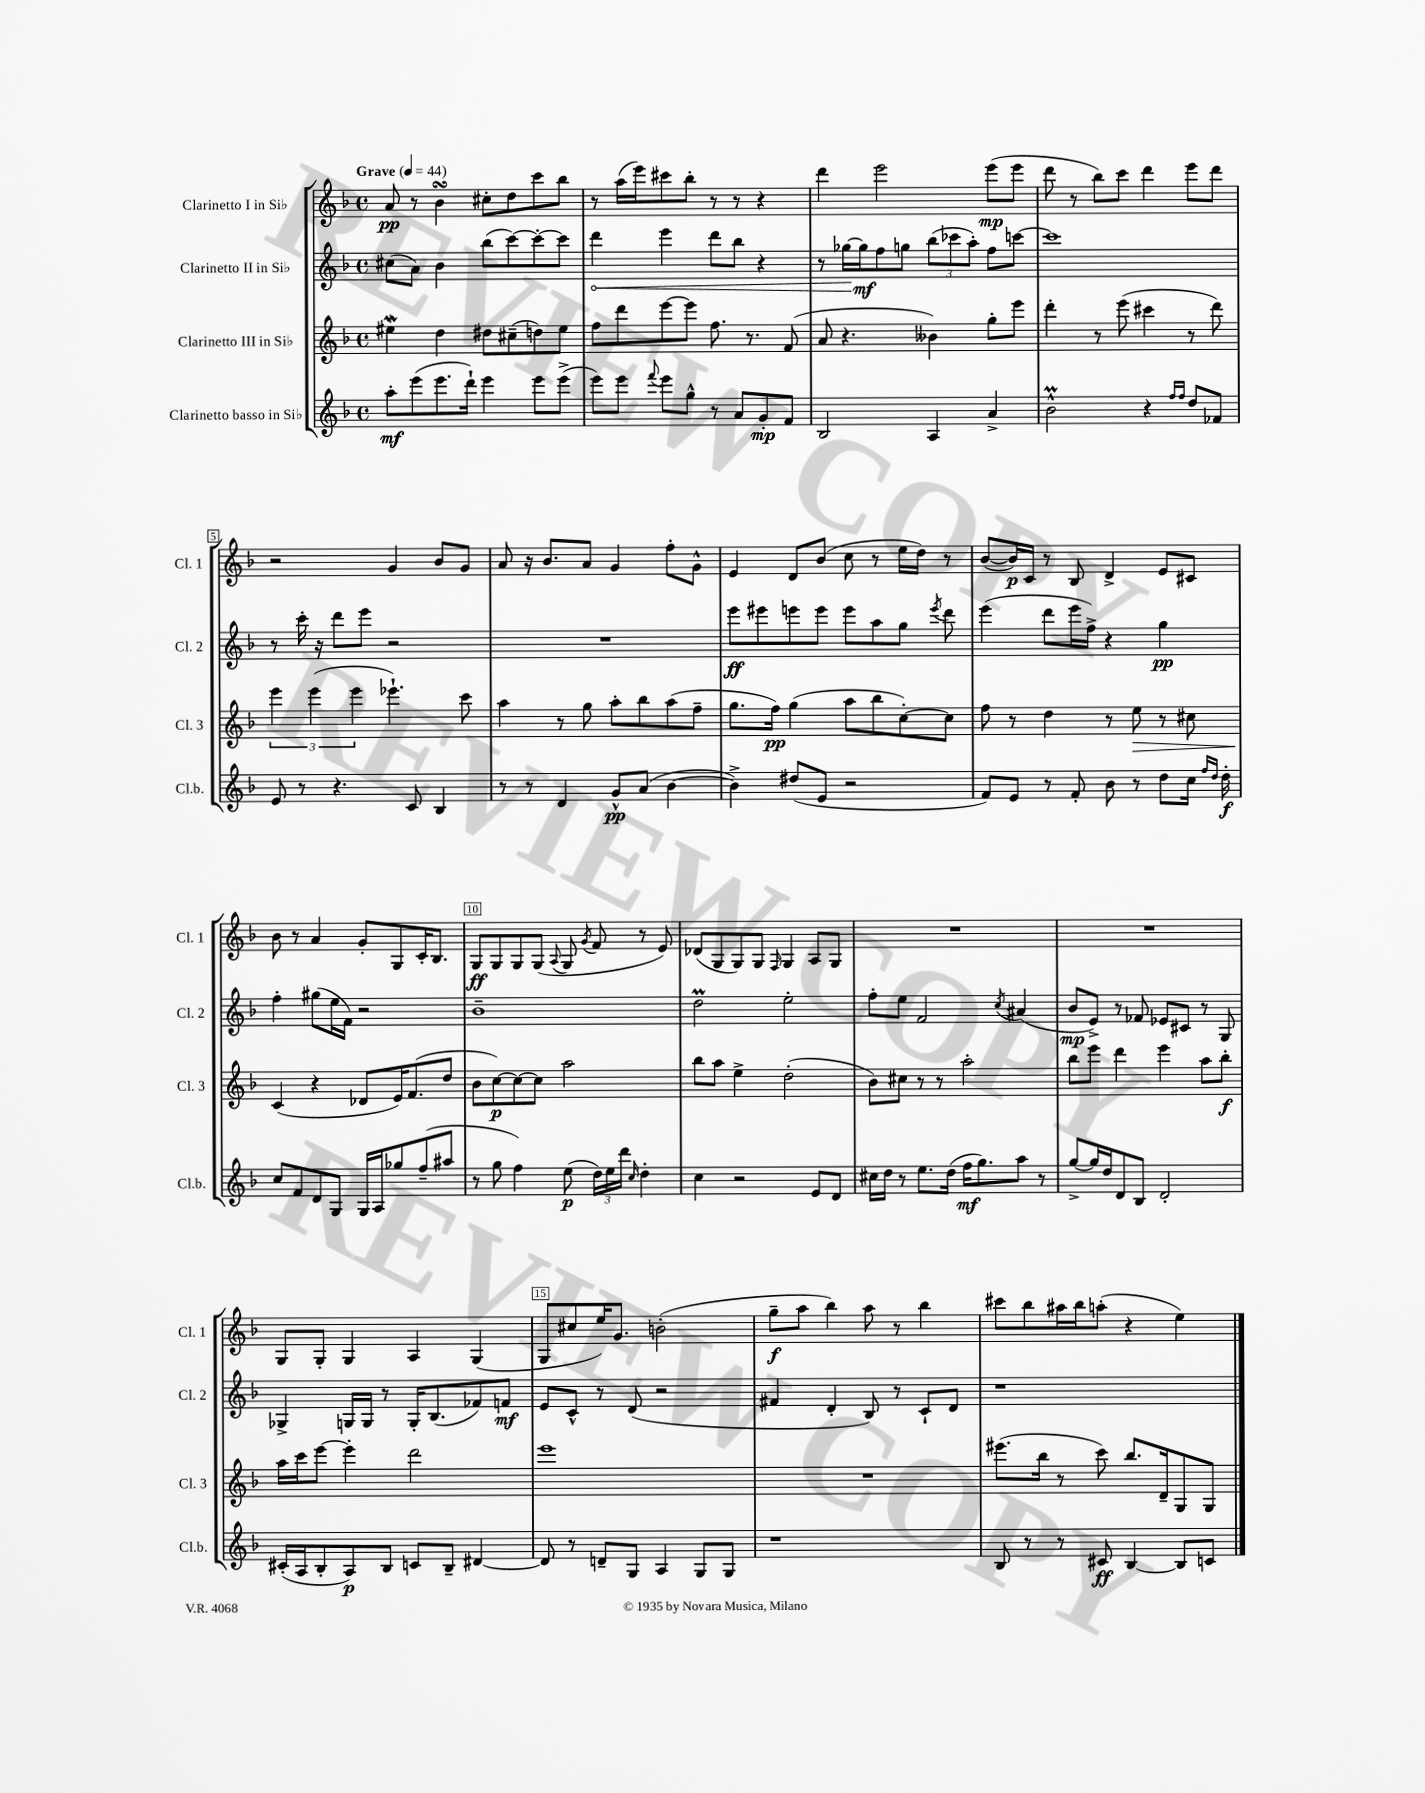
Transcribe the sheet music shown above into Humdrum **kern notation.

**kern	**kern	**kern	**kern
*staff4	*staff3	*staff2	*staff1
*clefG2	*clefG2	*clefG2	*clefG2
*k[b-]	*k[b-]	*k[b-]	*k[b-]
*M4/4	*M4/4	*M4/4	*M4/4
*met(c)	*met(c)	*met(c)	*met(c)
*MM44	*MM44	*MM44	*MM44
8aa'	4ee#	(8cc#	8a
(8eee	.	8a)	8r
8.eee	4dd	4b-	4b-
16ddd`)	.	.	.
4eee	8dd#	(8bb-	8cc#'
.	(8cc#~	[8ccc)	8dd
8eee	8dd)	8ccc'_	8ccc
(8eee^	8ee#	8ccc]	8bb-
=	=	=	=
8eee)	8ff	4ddd	8r
8eee	8ddd	.	(16aa
.	.	.	16eee)
8qqfff	.	.	.
8eee	[8eee	4eee	8ccc#
8gg^^	8eee]	.	8bb-'
8r	8.ff	8ddd	8r
8a	.	8bb-	8r
.	8.r	.	.
8g'	.	4r	4r
8f	(8f	.	.
=	=	=	=
2B-	8a	8r	4ddd
.	4.r	[16gg-	.
.	.	16gg-]	.
.	.	8ff	2eee
.	.	8gg	.
4A	4b--)	(12bb-	.
.	.	12ccc-	.
.	.	12aa')	.
4a^	8gg'	8ff	(8eee
.	8eee	[8ccc	8eee
=	=	=	=
2b-^^	4ddd'	1ccc]	8ddd
.	.	.	8r
.	8r	.	8bb-)
.	(8eee	.	8ccc
4r	4ccc#	.	4ddd
16qqff	.	.	.
16qqff	.	.	.
8dd	8r	.	8eee
8f-	8ddd)	.	8ddd
=	=	=	=
8e	6eee	8r	2r
8r	.	16ccc'	.
.	(6eee	.	.
.	.	16r	.
4.r	.	8ddd	.
.	6eee	.	.
.	.	8eee	.
.	4.eee-`)	2r	4g
8c	.	.	.
4B-	.	.	8b-
.	8ccc	.	8g
=	=	=	=
8r	4aa	1r	8a
8r	.	.	16r
.	.	.	8.b-
4d	8r	.	.
.	8gg	.	8a
8g^^	8aa'	.	4g
(8a	8bb-	.	.
[4b-	(8aa	.	8ff'
.	8ff~	.	8g^^
=	=	=	=
4b-^])	8.gg	8eee	4e
.	.	8eee#	.
.	16ff)	.	.
(8dd#	(4gg	8eee	8d
8e	.	8eee	(8b-
2r	8aa	8eee	8cc
.	8bb-	8aa	8r
.	[8cc')	8gg	16ee
.	.	.	16dd)
.	.	8qeee	.
.	8cc]	8ddd	8r
=	=	=	=
8f)	8ff	(4eee	([8b-
8e	8r	.	16b-])
.	.	.	16c
8r	4dd	8ddd	8r
8f'	.	16eee	8B-
.	.	16ff^)	.
8b-	8r	4r	4d^
8r	8ee	.	.
8dd	8r	4gg	8e
16cc	8cc#	.	8c#
16qqff	.	.	.
16qqdd	.	.	.
16dd'	.	.	.
=	=	=	=
8cc	(4c	4ff'	8b-
8f	.	.	8r
8d	4r	(8gg#	4a
8G	.	16ee	.
.	.	16f)	.
16G	8d-	2r	8g'
16A	.	.	.
8gg-	16e)	.	8G
.	(8.f	.	.
(8ff~	.	.	16c'
.	.	.	8.B-
8aa#	8dd	.	.
=	=	=	=
8r	8b-	1b-~	8G
8gg	[8cc)	.	8G
4ff)	8cc_	.	8G
.	8cc]	.	(8G
.	.	.	8qqA
(8ee	2aa	.	8G
.	.	.	8qg
24dd)	.	.	8f
24ee	.	.	.
24ddd	.	.	.
16qqcc	.	.	.
4dd'	.	.	8r
.	.	.	8e)
=	=	=	=
4cc	8bb-	2dd	(8d-
.	8aa	.	8G
2r	4ee^	.	8G)
.	.	.	8G
.	.	.	16qqF
.	(2dd'	2ee'	4G
8e	.	.	8A
8d	.	.	8G
=	=	=	=
16cc#	8b-)	8ff'	1r
16dd	.	.	.
8r	8cc#	8ee	.
8.ee	8r	2f	.
.	8r	.	.
(16dd	.	.	.
16ff	2aa'	.	.
8.gg)	.	.	.
.	.	8qcc	.
8aa	.	(4a#	.
8r	.	.	.
=	=	=	=
[8gg^	8bb-	8b-	1r
16gg]	8eee	8e^)	.
16dd	.	.	.
8d	4ddd	8r	.
8B-	.	8f-	.
2d'	4eee	8e-	.
.	.	8c#	.
.	8aa	8r	.
.	8bb-'	8G	.
=	=	=	=
(16c#'	16aa	4G-^	8G
16A	16ccc	.	.
8B-'	[8eee	.	8G'
8A)	4eee']	16G	4G
.	.	16G	.
8B-	.	8r	.
8c	2ddd	16G'	4A
.	.	(8.B-	.
8B-~	.	.	.
[4d#	.	8f-)	(4G
.	.	8f	.
=	=	=	=
8d#]	1eee	8e	8G
8r	.	8c^^	8cc#
8d~	.	8r	16ee)
.	.	.	8.g
8G	.	(8d	.
4A	.	2r	(2b'
8G	.	.	.
8G	.	.	.
=	=	=	=
1r	1r	4f#	8gg~
.	.	.	8aa
.	.	4d'	4bb-)
.	.	8B-)	8aa
.	.	8r	8r
.	.	8c`	4bb-
.	.	8d	.
=	=	=	=
8B-	(8.eee#	1r	8ccc#
8r	.	.	8bb-
.	16bb-	.	.
8r	8r	.	16aa#
.	.	.	16bb-
8c#	8ccc)	.	(8aa'
[4B-	8.bb-	.	4r
.	16d~	.	.
8B-]	8G	.	4ee)
8c	8G	.	.
==	==	==	==
*-	*-	*-	*-
